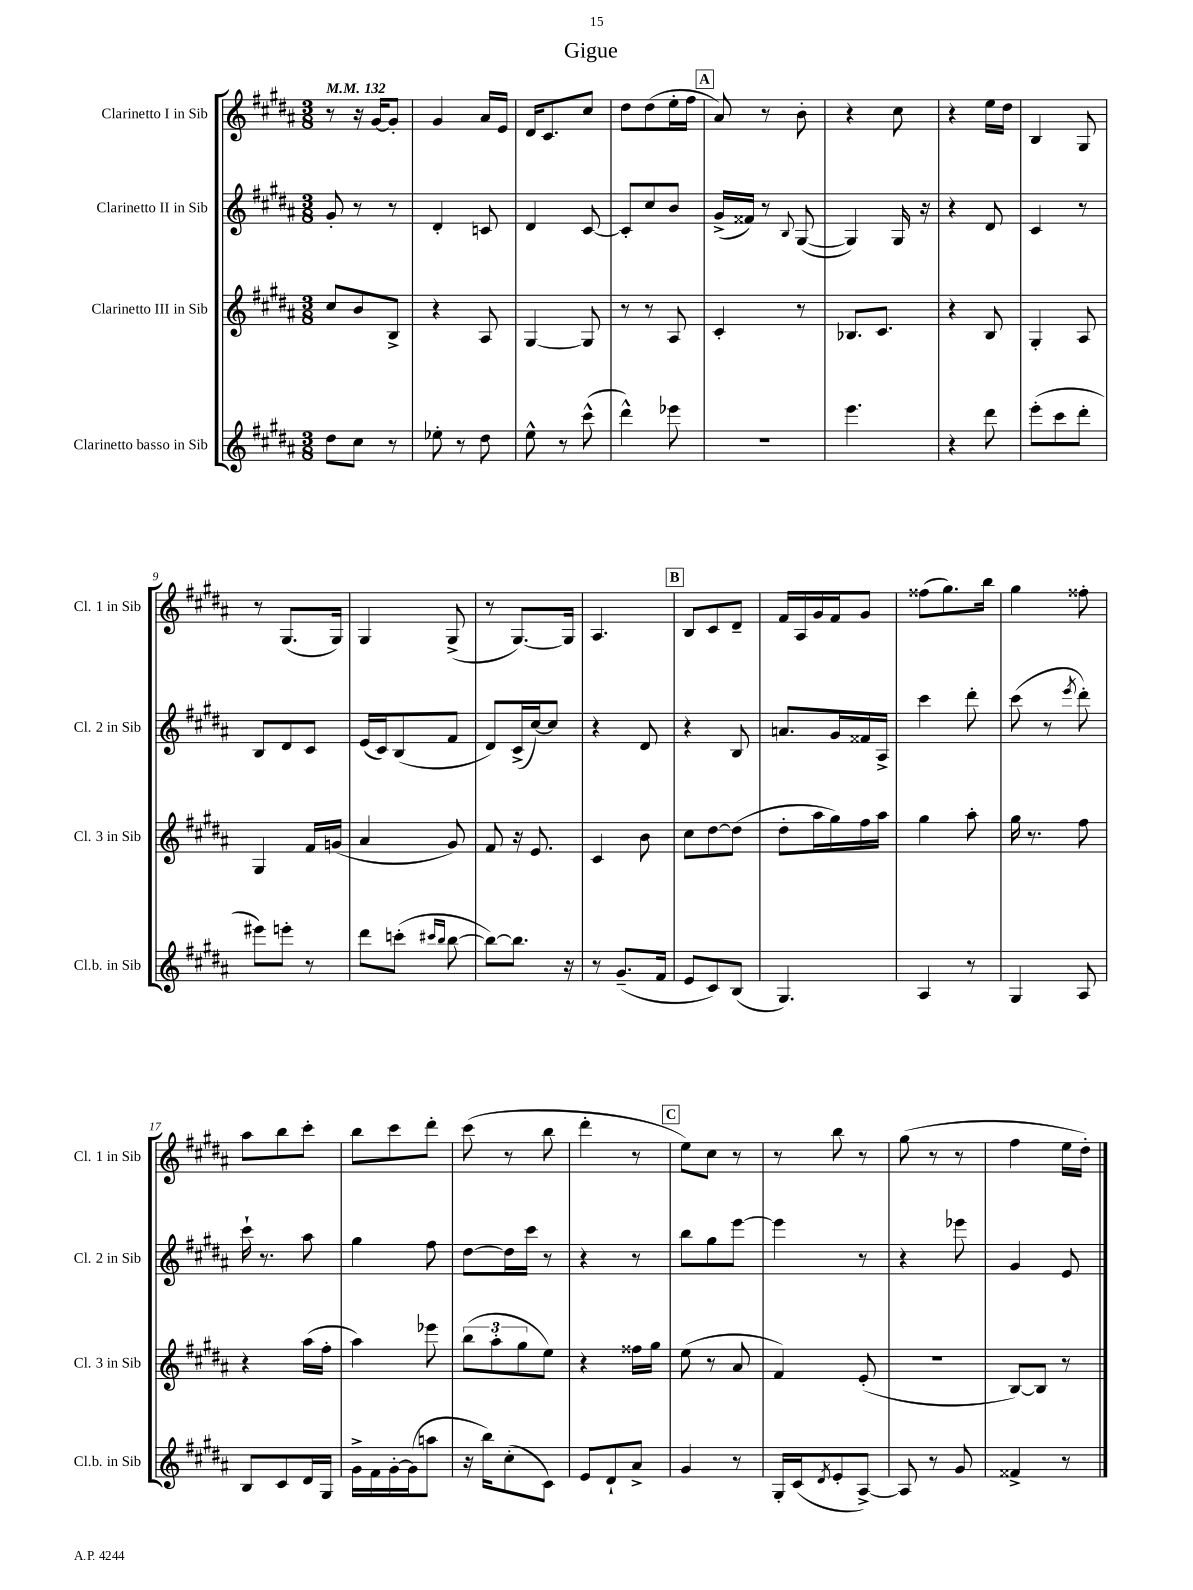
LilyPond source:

\header { title = "Gigue" }
<<
\new StaffGroup <<
\new Staff = "s0" \with { instrumentName = "Clarinetto I in Sib" shortInstrumentName = "Cl. 1 in Sib" } {
    \clef treble \key b \major \numericTimeSignature \time 3/8 \tempo 4 = 132
    r8 r16 gis'16~ gis'8-. |
    gis'4 ais'16 e'16 |
    dis'16 cis'8. cis''8 |
    dis''8 dis''8( e''16-. fis''16 |
    \mark \markup { \box "A" } ais'8) r8 b'8-. |
    r4 cis''8 |
    r4 e''16 dis''16 |
    b4 gis8 |
    r8 gis8.( gis16) |
    gis4 gis8->( |
    r8 gis8.~) gis16 |
    ais4. |
    \mark \markup { \box "B" } b8 cis'8 dis'8-- |
    fis'16 ais16 gis'16 fis'16 gis'8 |
    fisis''8( gis''8.) b''16 |
    gis''4 fisis''8-. |
    ais''8 b''8 cis'''8-. |
    b''8 cis'''8 dis'''8-. |
    cis'''8( r8 b''8 |
    dis'''4-. r8 |
    \mark \markup { \box "C" } e''8) cis''8 r8 |
    r8 b''8 r8 |
    gis''8( r8 r8 |
    fis''4 e''16 dis''16-.) \bar "|." |
}
\new Staff = "s1" \with { instrumentName = "Clarinetto II in Sib" shortInstrumentName = "Cl. 2 in Sib" } {
    \clef treble \key b \major \numericTimeSignature \time 3/8
    gis'8-. r8 r8 |
    dis'4-. c'8 |
    dis'4 cis'8~ |
    cis'8-. cis''8 b'8 |
    \mark \markup { \box "A" } gis'16->( fisis'16) r8 \appoggiatura { b8 } gis8~( |
    gis4) gis16 r16 |
    r4 dis'8 |
    cis'4 r8 |
    b8 dis'8 cis'8 |
    e'16( cis'16) b8( fis'8 |
    dis'8) cis'16->( cis''16~) cis''8 |
    r4 dis'8 |
    \mark \markup { \box "B" } r4 b8 |
    a'8. gis'16 fisis'16 ais16-> |
    cis'''4 dis'''8-. |
    cis'''8( r8 \acciaccatura { e'''8 } dis'''8-.) |
    cis'''16-! r8. ais''8 |
    gis''4 fis''8 |
    dis''8~ dis''16 cis'''16 r8 |
    r4 r8 |
    \mark \markup { \box "C" } b''8 gis''8 e'''8~ |
    e'''4 r8 |
    r4 ees'''8 |
    gis'4 e'8 \bar "|." |
}
\new Staff = "s2" \with { instrumentName = "Clarinetto III in Sib" shortInstrumentName = "Cl. 3 in Sib" } {
    \clef treble \key b \major \numericTimeSignature \time 3/8
    cis''8 b'8 b8-> |
    r4 ais8 |
    gis4~ gis8 |
    r8 r8 ais8 |
    \mark \markup { \box "A" } cis'4-. r8 |
    bes8. cis'8. |
    r4 b8 |
    gis4-. ais8 |
    gis4 fis'16 g'16( |
    ais'4 gis'8) |
    fis'8 r16 e'8. |
    cis'4 b'8 |
    \mark \markup { \box "B" } cis''8 dis''8~ dis''8( |
    dis''8-. ais''16 gis''16) fis''16 ais''16 |
    gis''4 ais''8-. |
    gis''16 r8. fis''8 |
    r4 ais''16( fis''16-. |
    ais''4) ees'''8 |
    \tuplet 3/2 { b''8( ais''8-. gis''8 } e''8) |
    r4 fisis''16 gis''16 |
    \mark \markup { \box "C" } e''8( r8 ais'8 |
    fis'4) e'8-.( |
    R4. |
    b8~) b8 r8 \bar "|." |
}
\new Staff = "s3" \with { instrumentName = "Clarinetto basso in Sib" shortInstrumentName = "Cl.b. in Sib" } {
    \clef treble \key b \major \numericTimeSignature \time 3/8
    dis''8 cis''8 r8 |
    ees''8-. r8 dis''8 |
    e''8-^ r8 cis'''8-^( |
    dis'''4-^) ees'''8 |
    \mark \markup { \box "A" } R4. |
    e'''4. |
    r4 dis'''8 |
    e'''8-.( cis'''8 dis'''8-. |
    eis'''8) e'''8-. r8 |
    dis'''8 c'''8-.( \grace { cis'''16 b''16 } b''8~ |
    b''8~) b''8. r16 |
    r8 gis'8.--( fis'16 |
    \mark \markup { \box "B" } e'8 cis'8) b8( |
    gis4.) |
    ais4 r8 |
    gis4 ais8 |
    b8 cis'8 dis'16 gis16 |
    gis'16-> fis'16 gis'16~-. gis'16( a''8 |
    r16 b''16) cis''8-.( cis'8) |
    e'8 dis'8-! ais'8-> |
    \mark \markup { \box "C" } gis'4 r8 |
    gis16-. cis'16( \acciaccatura { dis'8 } e'8-. ais8~->) |
    ais8 r8 gis'8 |
    fisis'4-> r8 \bar "|." |
}
>>
>>
